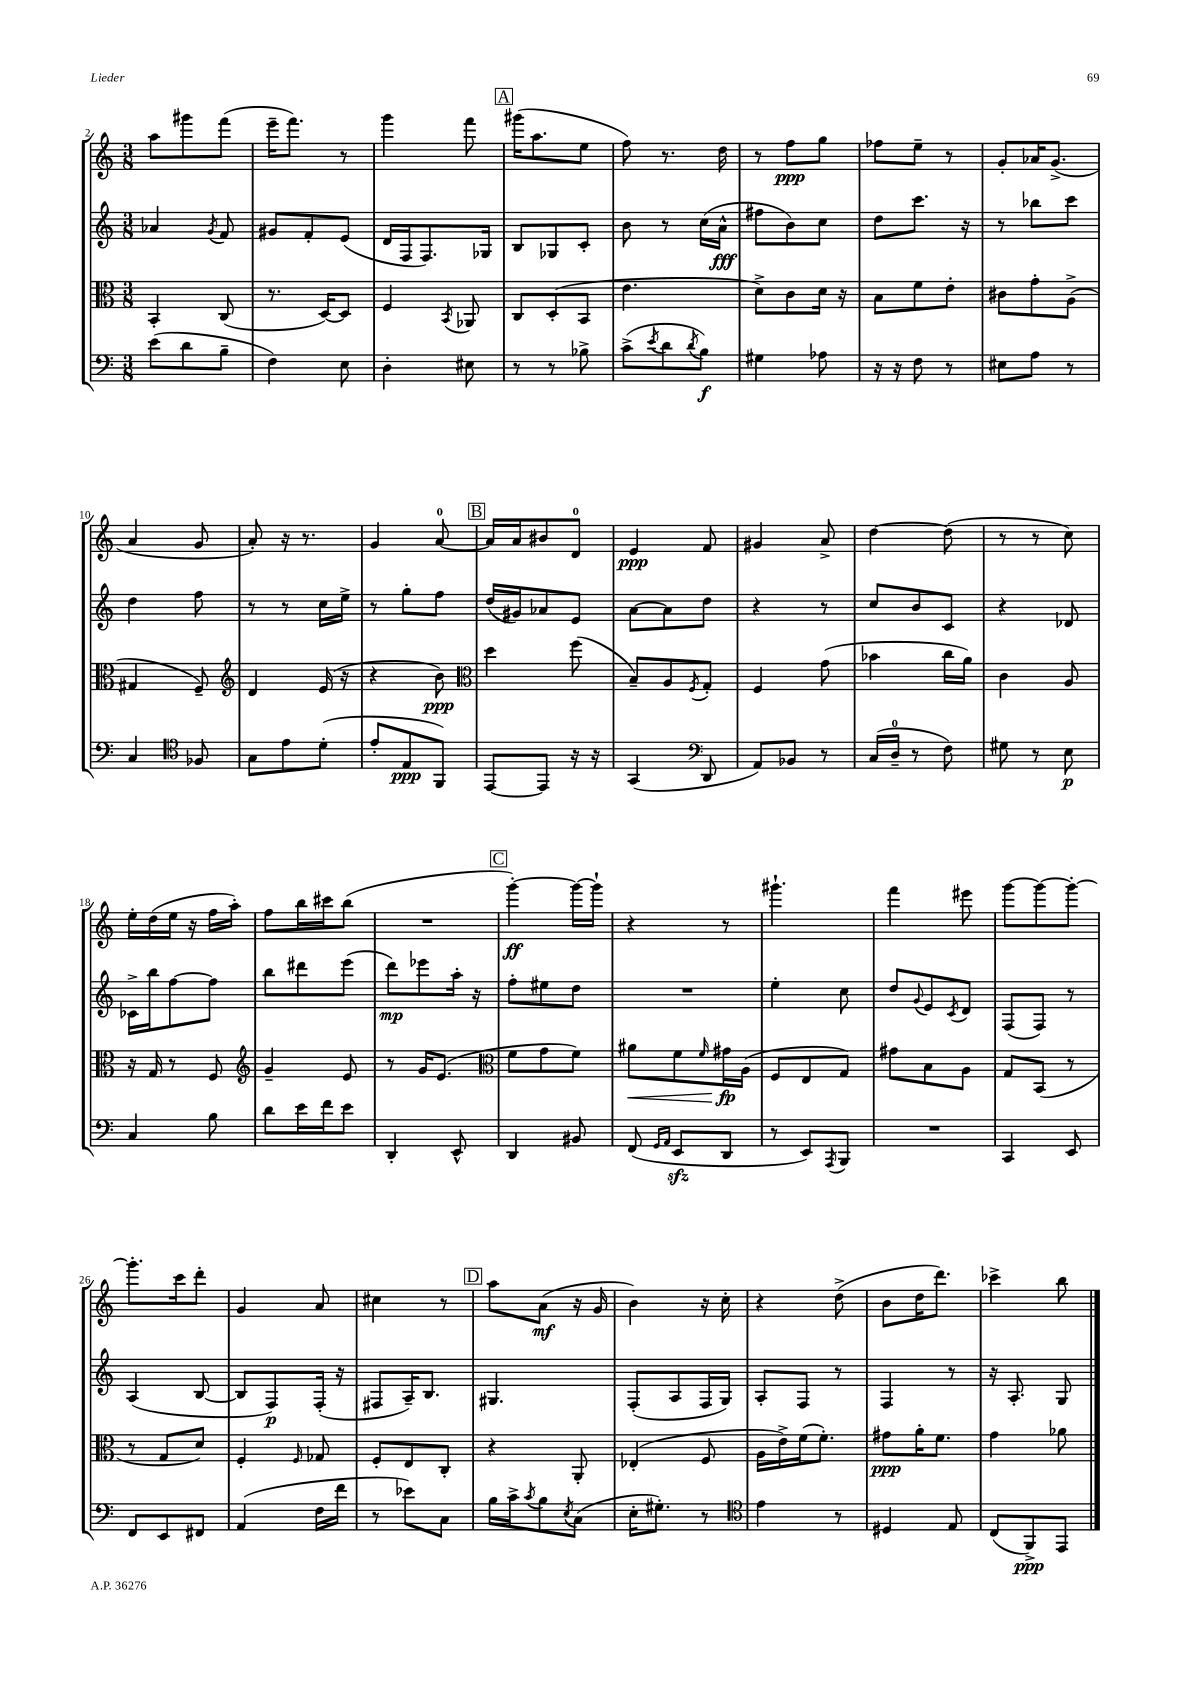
<<
\new StaffGroup <<
\new Staff = "s0" {
    \clef treble \key c \major \numericTimeSignature \time 3/8
    a''8 gis'''8 f'''8( |
    e'''16-- f'''8.) r8 |
    g'''4 f'''8 |
    \mark \markup { \box "A" } gis'''16( a''8. e''8 |
    f''8) r8. d''16 |
    r8 f''8\ppp g''8 |
    fes''8 e''8-- r8 |
    g'8-. aes'16 g'8.->( |
    a'4 g'8 |
    a'8-.) r16 r8. |
    g'4 a'8-0~ |
    \mark \markup { \box "B" } a'16 a'16 bis'8 d'8-0 |
    e'4\ppp f'8 |
    gis'4 a'8-> |
    d''4~ d''8( |
    r8 r8 c''8) |
    e''16-. d''16( e''16 r16 f''16 a''16-.) |
    f''8 b''16 cis'''16 b''8( |
    R4. |
    \mark \markup { \box "C" } g'''4~-.\ff) g'''16~ g'''16-! |
    r4 r8 |
    gis'''4.-! |
    f'''4 eis'''8 |
    g'''8~ g'''8~ g'''8~-. |
    g'''8.-. c'''16 d'''8-. |
    g'4 a'8 |
    cis''4 r8 |
    \mark \markup { \box "D" } a''8 a'8\mf( r16 g'16 |
    b'4) r16 c''16-. |
    r4 d''8->( |
    b'8 d''16 d'''8.) |
    ces'''4-> b''8 \bar "|." |
}
\new Staff = "s1" {
    \clef treble \key c \major \numericTimeSignature \time 3/8
    aes'4 \acciaccatura { g'8 } f'8 |
    gis'8 f'8-. e'8( |
    d'16 f16 f8.) ges16 |
    \mark \markup { \box "A" } b8 ges8 c'8-. |
    b'8 r8 c''16( a'16-^\fff |
    fis''8 b'8) c''8 |
    d''8 c'''8. r16 |
    r8 bes''8 c'''8 |
    d''4 f''8 |
    r8 r8 c''16 e''16-> |
    r8 g''8-. f''8 |
    \mark \markup { \box "B" } d''16( gis'16) aes'8 e'8 |
    a'8~ a'8 d''8 |
    r4 r8 |
    c''8 b'8 c'8 |
    r4 des'8 |
    ces'16-> b''16 f''8~ f''8 |
    b''8 dis'''8 e'''8( |
    d'''8\mp) ees'''8 a''16-. r16 |
    \mark \markup { \box "C" } f''8-. eis''8 d''8 |
    R4. |
    e''4-. c''8 |
    d''8 \appoggiatura { g'8 } e'8 \acciaccatura { c'8 } d'8 |
    f8( f8) r8 |
    a4( b8~ |
    b8 f8\p) f16-.( r16 |
    fis8 a16--) b8. |
    \mark \markup { \box "D" } gis4. |
    f8-.( a8 f16 g16) |
    a8-. f8 r8 |
    f4 r8 |
    r16 a8.-. g8 \bar "|." |
}
\new Staff = "s2" {
    \clef alto \key c \major \numericTimeSignature \time 3/8
    b,4-. c8( |
    r8. d16~) d8 |
    f4 \acciaccatura { b,8 } aes,8 |
    \mark \markup { \box "A" } c8 d8-.( b,8 |
    e'4. |
    d'8->) c'8 d'16 r16 |
    b8 f'8 e'8-. |
    cis'8 g'8-. a8->( |
    gis4 f8--) |
    \clef treble d'4 e'16( r16 |
    r4 b'8\ppp) |
    \mark \markup { \box "B" } \clef alto d''4 f''8( |
    b8--) a8 \acciaccatura { f8 } g8-. |
    f4 g'8( |
    bes'4 c''16 a'16) |
    c'4 a8 |
    r16 g16 r8 f8 |
    \clef treble g'4-- e'8 |
    r8 g'16 e'8.( |
    \mark \markup { \box "C" } \clef alto f'8 g'8 f'8) |
    ais'8\< f'8 \grace { f'16 } gis'16\fp\! a16( |
    f8 e8 g8) |
    gis'8 b8 a8 |
    g8 b,8( r8 |
    r8 g8 d'8) |
    f4-. \grace { f16 } ges8 |
    f8-. e8 c8-. |
    \mark \markup { \box "D" } r4 a,8-. |
    ees4-.( f8 |
    a16 e'16->) f'16( f'8.-.) |
    gis'8\ppp a'16-. f'8. |
    g'4 aes'8 \bar "|." |
}
\new Staff = "s3" {
    \clef bass \key c \major \numericTimeSignature \time 3/8
    e'8( d'8 b8-- |
    f4) e8 |
    d4-. eis8 |
    \mark \markup { \box "A" } r8 r8 bes8-> |
    c'8->( \acciaccatura { e'8 } d'8 \acciaccatura { d'8 } b8\f) |
    gis4 aes8 |
    r16 r16 f8 r8 |
    eis8 a8 r8 |
    c4 \clef tenor fes8 |
    g8 e'8 d'8-.( |
    e'8-. e8\ppp f,8) |
    \mark \markup { \box "B" } e,8~ e,8 r16 r16 |
    g,4( \clef bass d,8 |
    a,8) bes,8 r8 |
    c16( d16-0-- r8 f8) |
    gis8 r8 e8\p |
    c4 b8 |
    d'8 e'16 f'16 e'8 |
    d,4-. e,8-^ |
    \mark \markup { \box "C" } d,4 bis,8 |
    f,8( \grace { g,16 a,16 } e,8\sfz d,8 |
    r8 e,8) \acciaccatura { a,,8 } b,,8 |
    R4. |
    c,4 e,8 |
    f,8 e,8 fis,8 |
    a,4( f16 f'16 |
    r8 ees'8) c8 |
    \mark \markup { \box "D" } b16 c'16-> \acciaccatura { c'8 } b8 \acciaccatura { e8 } c8( |
    e16-. gis8.-.) r8 |
    \clef tenor e'4 r8 |
    dis4 e8 |
    c8( f,8->\ppp) e,8 \bar "|." |
}
>>
>>
\layout { \context { \Score currentBarNumber = #2 } }
